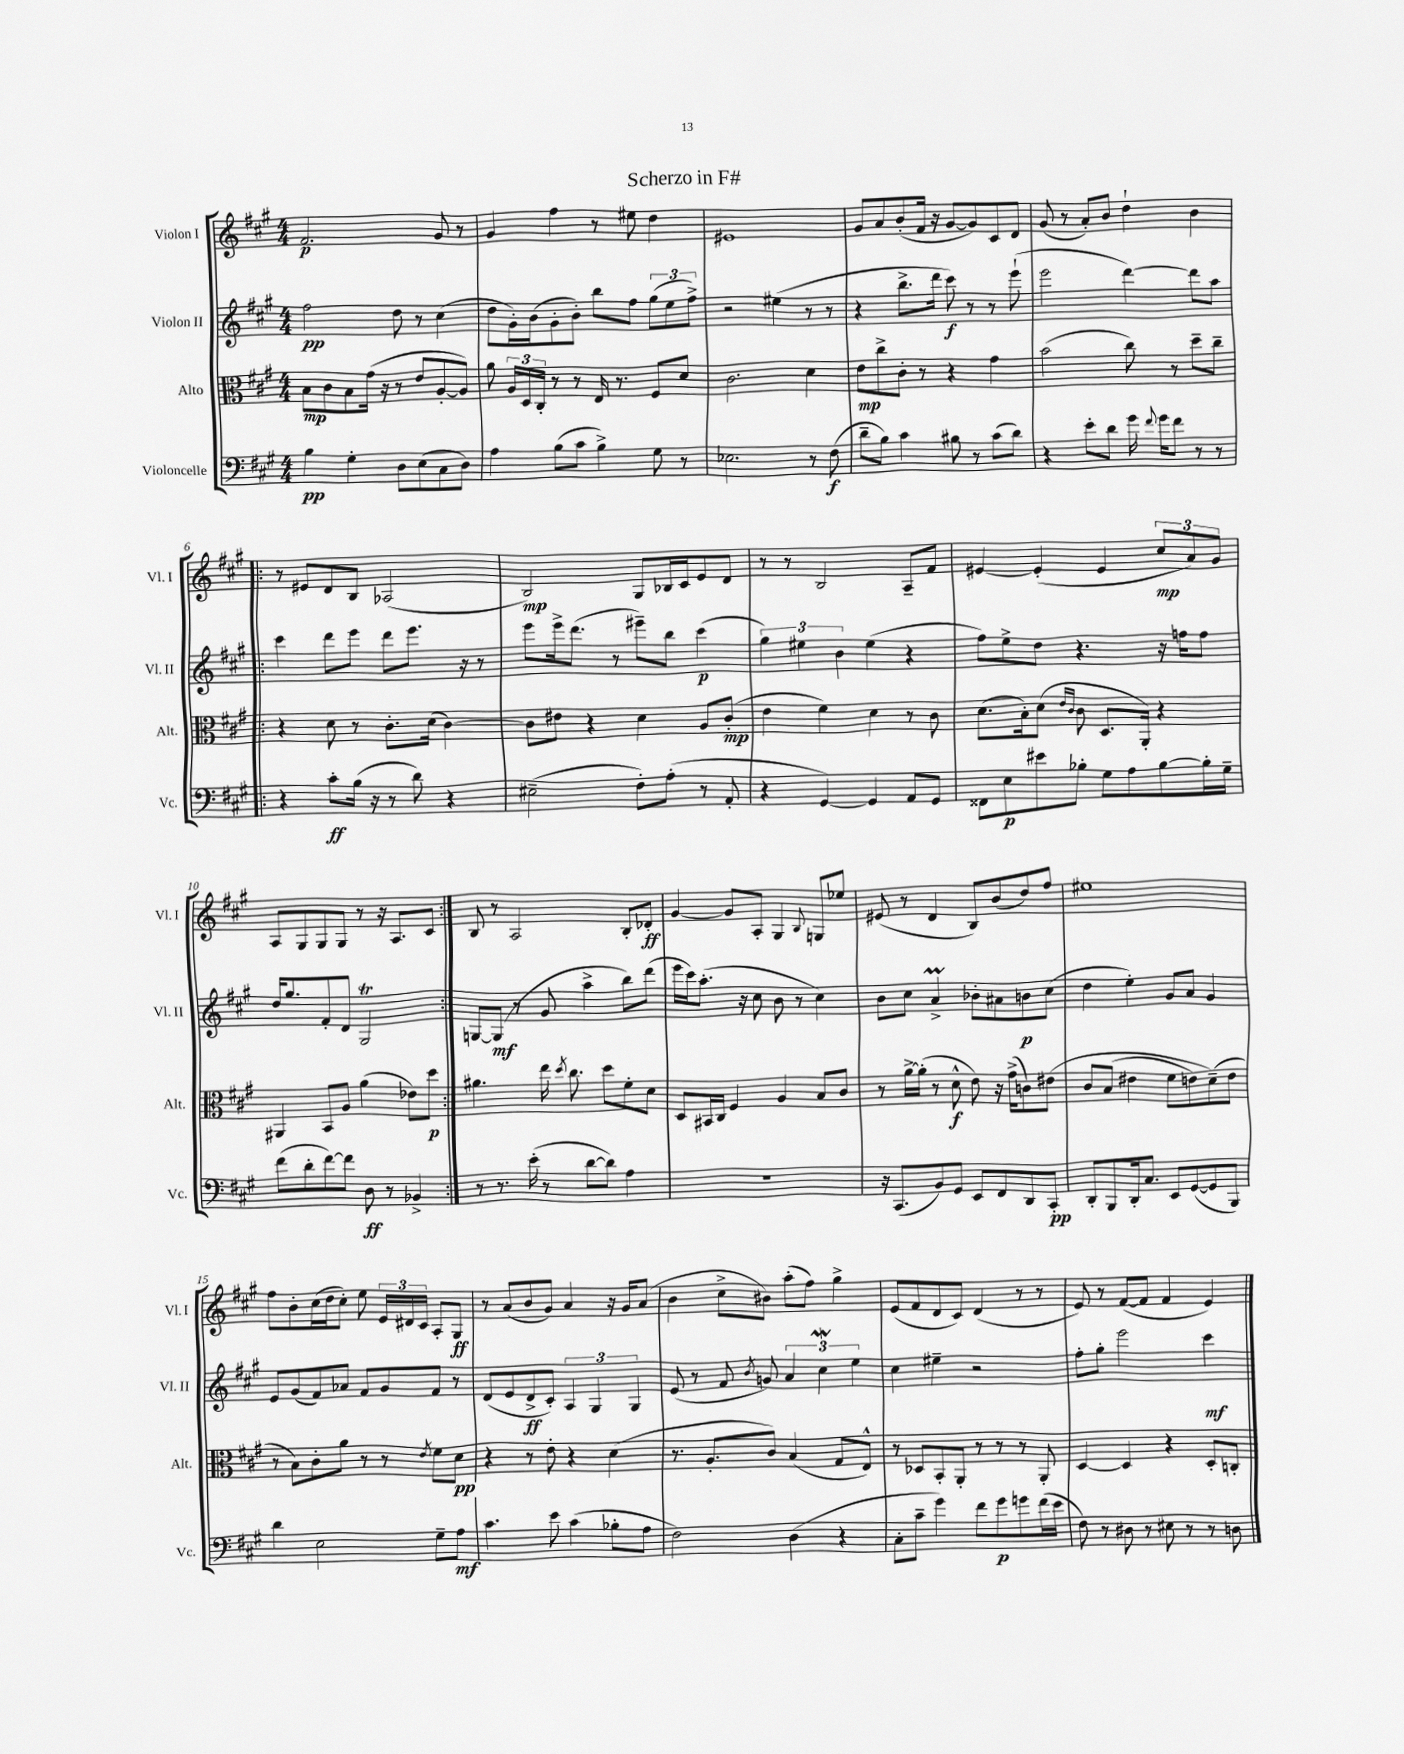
\header { title = "Scherzo in F#" }
<<
\new StaffGroup <<
\new Staff = "s0" \with { instrumentName = "Violon I" shortInstrumentName = "Vl. I" } {
    \clef treble \key a \major \numericTimeSignature \time 4/4
    \autoBeamOff fis'2.\p gis'8 r8 |
    gis'4 fis''4 r8 eis''8 d''4 |
    eis'1 |
    gis'8[ a'8 b'8-.( fis'16] r16 gis'8[~ gis'8) cis'8 d'8] |
    gis'8( r8 a'8[-.) b'8] d''4-! b'4 |
    \repeat volta 2 { r8 eis'8[ d'8 b8] aes2( |
    b2\mp) gis8[ bes16 cis'16 e'8 d'8] |
    r8 r8 b2 a8[-- fis'8] |
    eis'4~ eis'4-.( eis'4 \tuplet 3/2 { cis''8[\mp a'8) gis'8] } |
    a8[ gis8 gis8 gis8] r8 r16 a8.[ cis'8] | }
    b8 r8 a2 b8[-. des'8]-.\ff |
    gis'4~ gis'8[ a8]-. gis4 \appoggiatura { b8 } g8[ ees''8] |
    eis'8( r8 d'4 b8[) b'8( d''8) fis''8] |
    eis''1 |
    fis''8[ b'8-. cis''16( d''16 cis''8]-.) e''8 \tuplet 3/2 { e'16[ dis'16 cis'16] } a8[-. gis8]\ff |
    r8 a'8[( b'8 gis'8]) a'4 r16 gis'16[ a'8]( |
    b'4 cis''8[-> bis'8]) a''8[-.( fis''8]) gis''4-> |
    e'8[( fis'8 d'8 cis'8]) d'4( r8 r8 |
    e'8) r8 fis'8[~( fis'8] fis'4 e'4) \bar "|." |
}
\new Staff = "s1" \with { instrumentName = "Violon II" shortInstrumentName = "Vl. II" } {
    \clef treble \key a \major \numericTimeSignature \time 4/4
    \autoBeamOff fis''2\pp d''8 r8 cis''4( |
    d''8[ gis'16-.) b'16( gis'8-. b'8]-.) b''8[ fis''8] \tuplet 3/2 { gis''8[( e''8 fis''8]->) } |
    r2 eis''4( r8 r8 |
    r4 b''8.[-> d'''16] cis'''8\f) r8 r8 e'''8-!( |
    e'''2 d'''4~) d'''8[ a''8] |
    \repeat volta 2 { cis'''4 d'''8[ e'''8] d'''8[ e'''8.] r16 r8 |
    e'''8[ e'''16-> d'''8.]( r8 eis'''8[--) b''8] cis'''4\p( |
    \tuplet 3/2 { gis''4) eis''4 b'4 } eis''4( r4 |
    fis''8[) e''8-> d''8] r4. r16 f''16[ f''8] |
    d''16[ gis''8. fis'8-. d'8] gis2\trill | }
    g8[~ g8]\mf( r8 gis'8 a''4-> b''8[) d'''8]( |
    e'''16[ cis'''16) a''8.]-.( r16 cis''8 b'8 r8 cis''4) |
    b'8[ cis''8] a'4->\prall bes'8[-. ais'8 b'8\p cis''8]( |
    d''4 e''4-.) gis'8[ a'8] gis'4 |
    e'8[ gis'8( fis'8) aes'8] fis'8[ gis'8 fis'8] r8 |
    d'8[( e'8 d'8->\ff cis'8]-.) \tuplet 3/2 { a4 gis4 gis4 } |
    e'8( r8 fis'8 \acciaccatura { b'8 } g'8) \tuplet 3/2 { a'4 cis''4\mordent e''4 } |
    cis''4 eis''4-- r2 |
    fis''8[-. gis''8]-. e'''2 cis'''4\mf \bar "|." |
}
\new Staff = "s2" \with { instrumentName = "Alto" shortInstrumentName = "Alt." } {
    \clef alto \key a \major \numericTimeSignature \time 4/4
    \autoBeamOff b8[\mp cis'8 b8 gis'16]( r16 r8 e'8[ a8~-. a8]) |
    a'8 \tuplet 3/2 { a16[ d16 cis16]-. } r8 r8 e16 r8. fis8[ d'8] |
    cis'2. d'4 |
    e'8[\mp cis''8-> cis'8]-. r8 r4 gis'4 |
    b'2( cis''8) r8 d''8[-- cis''8]-- |
    \repeat volta 2 { r4 d'8 r8 cis'8.[-. d'16]( cis'4~) |
    cis'8[ eis'8] r4 d'4 a8[ cis'8]-.\mp( |
    e'4 fis'4) d'4 r8 cis'8 |
    d'8.[( b16-.) d'8]( \grace { e'16[ cis'16] } cis'8 d8.[ a,16]-.) r4 |
    ais,4 b,8[ a8] a'4( ees'8[) d''8]\p | }
    ais'4. e''16 \acciaccatura { d''8 } cis''8. d''8[ fis'8-. d'8] |
    d8[ bis,16 cis16] fis4 a4 b8[ cis'8] |
    r8 a'16[~-> a'16]-.( r8 d'8-^\f e'8) r16 gis'16[->( c'8) eis'8]\( |
    cis'8[ b8]( eis'4 fis'8[ e'8) d'8--(\) e'8] |
    r8 b8[) cis'8-. a'8] r8 r8 \acciaccatura { e'8 } fis'8[ d'8]\pp |
    r4 r8 e'8-. r4 d'4( |
    r8. a8.[-. cis'8]) b4( gis8[ e8]-^) |
    r8 des8[ b,8-. a,8]-. r8 r8 r8 a,8-. |
    d4~ d4 r4 d8[-. c8]-. \bar "|." |
}
\new Staff = "s3" \with { instrumentName = "Violoncelle" shortInstrumentName = "Vc." } {
    \clef bass \key a \major \numericTimeSignature \time 4/4
    \autoBeamOff b4\pp gis4-. d8[ e8( cis8 d8]) |
    a4 b8[( cis'8] b4->) gis8 r8 |
    ees2. r8 fis8\f( |
    d'8[-- b8]) cis'4 bis8 r8 cis'8[( d'8]) |
    r4 e'8[-. d'8] gis'16 \appoggiatura { fis'8 } gis'16[ fis'8] r8 r8 |
    \repeat volta 2 { r4 cis'8[-.\ff b16]( r16 r8 d'8) r4 |
    eis2--( fis8[-.) a8]-.( r8 a,8-. |
    r4 gis,4~) gis,4 a,8[ gis,8] |
    fisis,8[ e8\p eis'8 bes8]-. gis8[ a8 bes8~ bes16-. gis16]-- |
    fis'8[( d'8-. fis'8~) fis'8] d8\ff r8 bes,4-> | }
    r8 r8. e'16-.( r8 d'8[~ d'8]) a4 |
    R1 |
    r16 cis,8.[( b,8) gis,8] e,8[ fis,8 d,8 cis,8]-.\pp |
    d,8[-. b,,8 d,16-. cis8.] e,8[ gis,8~( gis,8 b,,8]) |
    d'4 e2 gis8[-- a8]\mf |
    cis'4. e'8 cis'4( bes8[-. a8] |
    fis2) d4( r4 |
    cis8[-. cis'8]-- gis'4) fis'8[ gis'8\p g'8 fis'16( e'16] |
    fis8) r8 dis8 r8 eis8 r8 r8 d8 \bar "|." |
}
>>
>>
